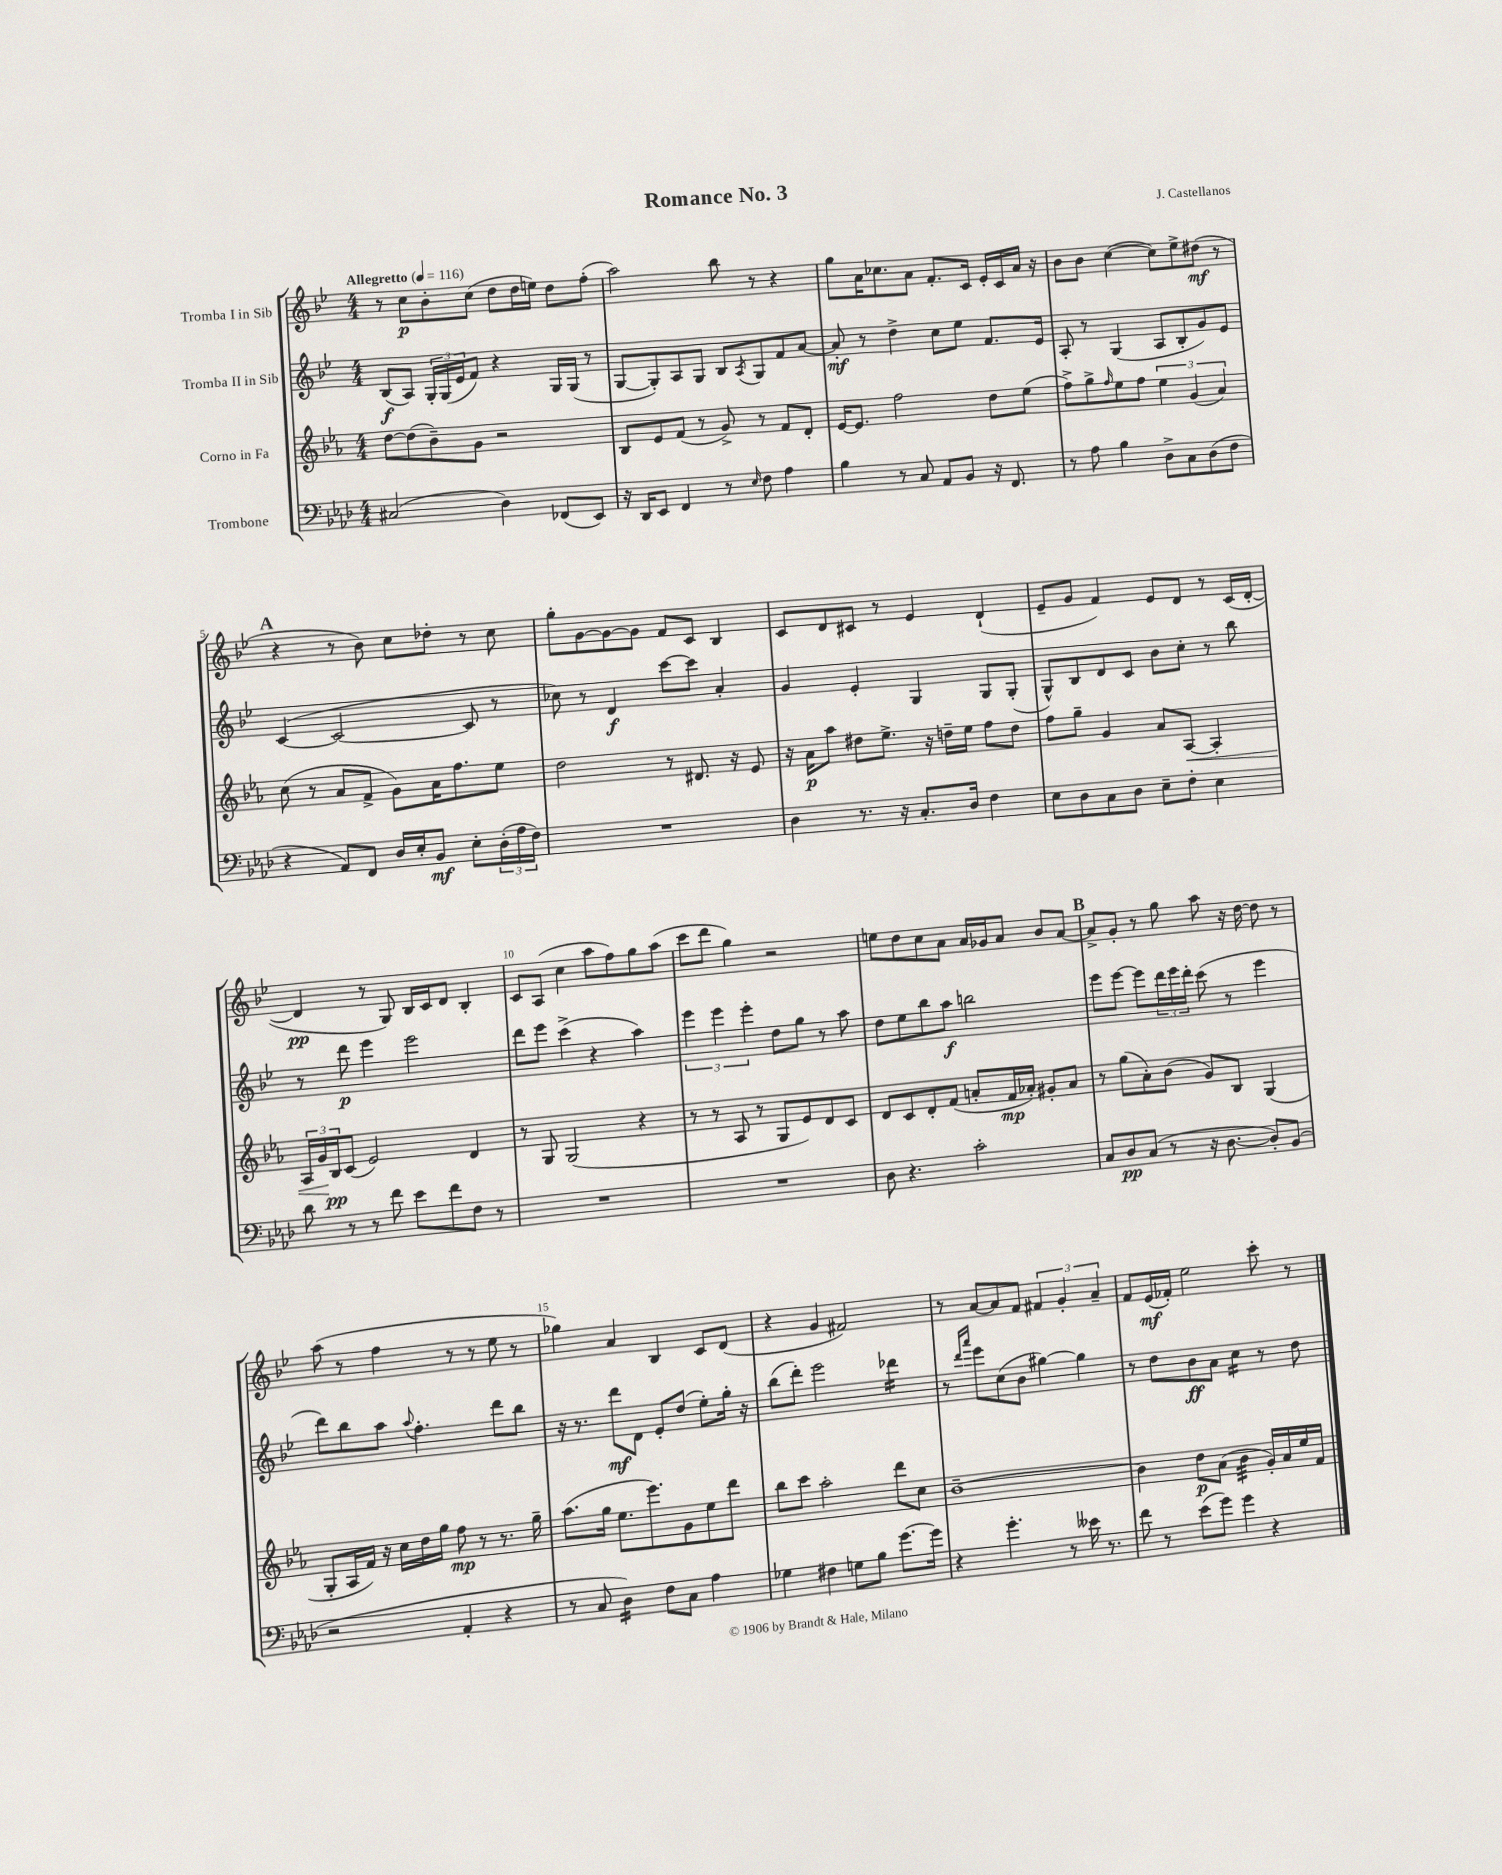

**kern	**kern	**kern	**kern
*staff4	*staff3	*staff2	*staff1
*clefF4	*clefG2	*clefG2	*clefG2
*k[b-e-a-d-]	*k[b-e-a-]	*k[b-e-]	*k[b-e-]
*M4/4	*M4/4	*M4/4	*M4/4
*MM116	*MM116	*MM116	*MM116
(2C#	[8dd	(8B-	8r
.	(8dd]	8A)	8cc
.	8b-~)	24G'	8b-'
.	.	(24G	.
.	.	24e-	.
.	8g	8f)	(8cc
4D-)	2r	4r	8dd
.	.	.	16dd
.	.	.	16ee)
(8FF-	.	16G	8dd
.	.	(16G	.
8EE-)	.	8r	(8ff'
=	=	=	=
16r	8B-	[8G	2aa)
16DD-	.	.	.
8EE-	8e-	8G'])	.
4FF	(8f	8A	.
.	8r	8G	.
8r	8g^)	8B-	8bb-
16qqE-	.	8qA	.
8F	8r	8G	8r
4A-	8f	8f	4r
.	8d'	[8a	.
=	=	=	=
4B-	[16e-	8a']	8gg
.	8.e-]	.	.
.	.	8r	16a
.	.	.	8.cc-
8r	2ff	4dd^	.
8C	.	.	8a
8AA-	.	8cc	8.f'
8BB-	.	8ee-	.
.	.	.	16c
16r	8dd	8.f	16e-'
8.FF	.	.	16c
.	(8ee-	.	16a
.	.	16e-	16r
=	=	=	=
8r	8ff^)	8A'	8b-
8A-	8gg^	8r	8b-
.	16qqff	.	.
4B-	8ee-	(4G	([4cc
.	8ff	.	.
8D-^	6ee-	8A	8cc])
8C	.	8B-'	8ee-^
.	(6g	.	.
(8D-	.	8g)	(8dd#
.	6a-)	.	.
8F	.	8e-	8r
=	=	=	=
4r	(8cc	([4c	4r
.	8r	.	.
8AA-)	8a-	2c_	8r
8FF	8f^	.	8b-)
16D-	8g)	.	8cc
16E-'	.	.	.
8BB-	16a-	.	8dd-'
.	8.ff	.	.
8E-'	.	8c]	8r
(24D-'	8ee-	8r	8cc
24A-	.	.	.
24F)	.	.	.
=	=	=	=
1r	2dd	8cc-)	8gg'
.	.	8r	[8g
.	.	4d	8g_
.	.	.	8g]
.	8r	[8ccc	8f
.	8.d#	8ccc]	8c
.	.	4a'	4B-
.	16r	.	.
.	8e-	.	.
=	=	=	=
4D-	16r	4g	8c
.	16a-	.	.
.	8aa-	.	8d
8.r	8dd#	4e-'	8c#
.	8.ee-^	.	8r
16r	.	.	.
8.C'	.	4G	4e-
.	16r	.	.
.	16dd~	.	.
16D-	16ee-	.	.
4F	8ff	8G	(4d`
.	8dd	(8G'	.
=	=	=	=
8E-	8ff	8G^^)	8e-~
8D-	8gg~	8B-	8g
8C	4g	8d	4f)
8D-	.	8c	.
8E-~	8a-	8b-	8e-
8F'	[8A-	8cc'	8d
4E-	4A-']	8r	8r
.	.	8bb-	(16c
.	.	.	[16d'
=	=	=	=
8d-	24A-	8r	4d]
.	24g	.	.
.	24B-	.	.
8r	(8c	8ddd	.
8r	2e-)	4eee-	8r
8f	.	.	8G)
8e-	.	2eee-	16B-
.	.	.	16c
8f	.	.	8d
8F	4d	.	4B-'
8r	.	.	.
=	=	=	=
1r	8r	8ddd	8c
.	8G	8eee-	(8A
.	(2G	(4ccc^	4cc
.	.	4r	8aa
.	.	.	8ff)
.	4r	4aa)	8gg
.	.	.	(8aa
=	=	=	=
1r	8r	6eee-	8ccc
.	8r	.	8ddd
.	.	6eee-	.
.	8A-	.	4gg)
.	.	6eee-'	.
.	8r	.	.
.	8G	8dd	2r
.	8e-)	8gg	.
.	8d	8r	.
.	8c	8aa	.
=	=	=	=
8D-	8d	8dd	8ee
4.r	8c	8ee-	8dd
.	8d'	8bb-	8cc
.	(8f	8aa	8a
2c'	8a'	2bb	16a
.	.	.	16g-
.	16f	.	8a
.	16a-')	.	.
.	8g#'	.	8b-
.	8a-	.	[8a
=	=	=	=
8C	8r	8eee-	8a^]
8D-	(8gg	[8eee-	8g'
(8C	8a-')	8eee-]	8r
8r	(8b-	24ddd	8gg
.	.	24eee-	.
.	.	24ddd'	.
16r	8g)	(8ccc	8aa
[8.D-	.	.	.
.	8B-	8r	16r
.	.	.	[16dd
8D-'])	(4G	4eee-	8dd]
(8BB-	.	.	8r
=	=	=	=
2r	8G'	8ddd)	(8aa
.	16A-	8bb-	8r
.	16f)	.	.
.	16r	8aa	4ff
.	16cc	.	.
.	.	8qqaa	.
.	16dd	4.ff'	.
.	16gg	.	.
4AA-'	8ff	.	8r
.	8r	.	8r
4r	8.r	8ddd	8ee-
.	.	8bb-	8r
.	16gg~	.	.
=	=	=	=
8r	(8.aa-	16r	4gg-)
.	.	8.r	.
8C	.	.	.
.	16gg	.	.
4D-)	8.ee-	8ddd	4a
.	.	8d	.
.	8.eee-)	.	.
8F	.	8e-'	4B-
8C	8g	(8dd	.
4A-	8ee-	8ee-')	8c
.	8ddd	16gg'	(8d
.	.	16r	.
=	=	=	=
4G-	8bb-	(8bb-	4r
.	8ccc	8ddd')	.
4F#	2aa-'	2eee-	4g
8G	.	.	2f#)
8B-	.	.	.
[8.g	8ddd	4ddd-	.
.	8cc	.	.
16g]	.	.	.
=	=	=	=
4r	[1b-~	8r	8r
.	.	16qqddd	.
.	.	16qqaaa	.
.	.	8eee-	[8a
4.g'	.	(8cc	8a]
.	.	8b-	8f
.	.	[4gg#)	6f#
8r	.	.	.
.	.	.	6g'
16e--	.	4gg#]	.
8.r	.	.	.
.	.	.	6a~
=	=	=	=
8f	4b-]	8r	8f
8r	.	8dd	(16e-
.	.	.	16f-')
(8e-	8dd	8b-	2ee-
8g)	(8a-	8a	.
4g	4b-	4cc	.
4r	16g')	8r	8ccc'
.	16a-	.	.
.	16ee-	8dd	8r
.	16f	.	.
==	==	==	==
*-	*-	*-	*-
